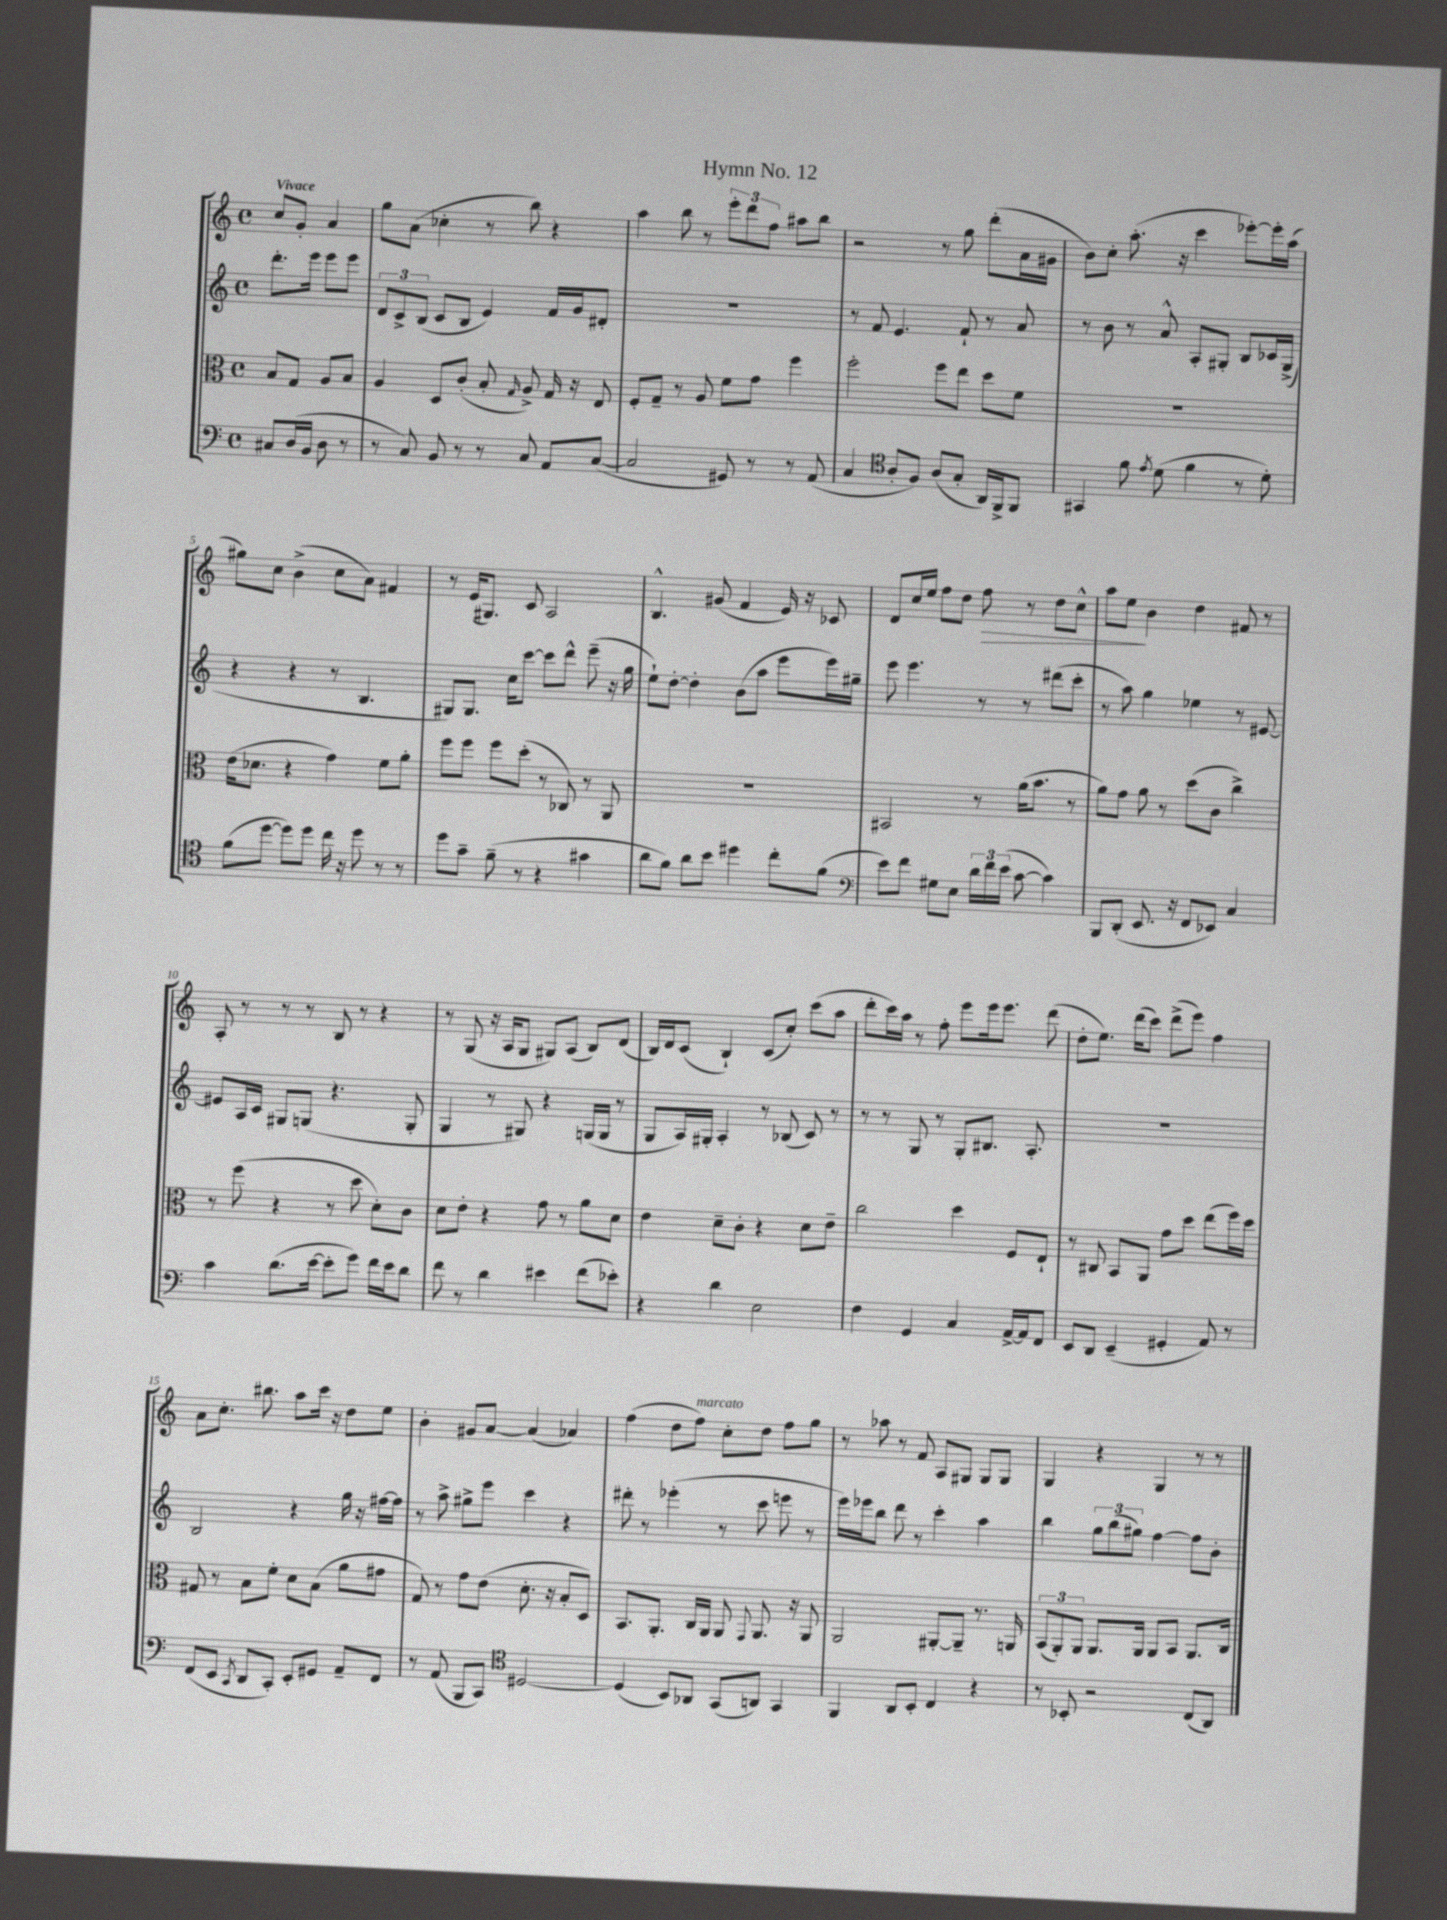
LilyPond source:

\header { title = "Hymn No. 12" }
<<
\new StaffGroup <<
\new Staff = "s0" {
    \clef treble \key c \major \defaultTimeSignature \time 4/4 \partial 2 \tempo "Vivace"
    \autoBeamOff c''8[ g'8]-. a'4 |
    g''8[ a'8]( ces''4-. r8 b''8) r4 |
    a''4 b''8 r8 \tuplet 3/2 { e'''8[-. d'''8 f''8] } ais''8[ b''8] |
    r2 r8 g''8 d'''8[-.( a'16 gis'16] |
    b'8[) c''8]-. a''8.-.( r16 c'''4 ees'''8[~-.) ees'''16-. a''16]( |
    gis''8[) c''8] b'4->( c''8[ a'8]) fis'4 |
    r8 e'16[( gis8.]) c'8 a2 |
    b4.-^ gis'8( f'4 e'16) r16 ces'8 |
    d'8[ c''16 e''16] f''8[ d''8] f''8\> r8 d''8[ c''8]-^ |
    a''8[ e''8]\! b'4 d''4 fis'8 r8 |
    a8-. r8 r8 r8 b8 r8 r4 |
    r8 g8( r16 a16[ g8] gis8[) a8]( b8[) d'8]( |
    b16[) d'16 c'8]( b4-!) c'8[( c''8]-.) c'''8[( a''8] |
    d'''8[-. c'''16) a''16] r8 f''8-. e'''8[ e'''16 e'''8.] d'''8( |
    d''8[-. e''8.]) d'''16[( c'''8]) d'''8[->( e'''8]) f''4 |
    a'8[ c''8.]-. bis''8. a''8[ c'''16] r16 d''8[ e''8] |
    b'4-. gis'8[ a'8]~ a'4( aes'4) |
    f''4( d''8[ f''8]^\markup { \italic "marcato" }) c''8[-. d''8] f''8[ g''8] |
    r8 aes''8 r8 f'8 a8[ gis8] gis8[ gis8] |
    g4 r4 g4 r8 r8 \bar "|." |
}
\new Staff = "s1" {
    \clef treble \key c \major \defaultTimeSignature \time 4/4 \partial 2
    \autoBeamOff d'''8.[-. e'''16] e'''8[ e'''8] |
    \tuplet 3/2 { d'8[ c'8-> b8]( } c'8[ b8] e'4) f'16[ g'16 dis'8]-. |
    R1 |
    r8 f'8 e'4. f'8-! r8 a'8 |
    r8 b'8 r8 a'8-^ a8[-. gis8]-. b8[ ces'16 gis16]->( |
    r4 r4 r8 b4. |
    gis8[) gis8.] c''16[ c'''8]~ c'''8[ d'''8]-^ e'''8--( r16 g''16 |
    e''8[-!) d''8]~-. d''4-. b'8[( a''8] e'''8[ e'''16) gis''16]-- |
    e'''8 e'''4. r8 r8 dis'''8[( c'''8]-. |
    r8 a''8) g''4 ees''4 r8 eis'8~ |
    eis'8[ a16 c'16] gis8[ g8]( r4. g8-. |
    g4 r8 gis8) r4 g16[( g16] r8 |
    g8[ a16) gis16]-. a4-. r8 bes8( c'8) r8 |
    r8 r8 g8 r8 g8[-. bis8.] a8.-. |
    r1 |
    b2 r4 g''16 r16 fis''16[~ fis''16] |
    r8 a''8-> gis''8[-> e'''8] c'''4 r4 |
    dis'''8-. r8 ees'''4-.( r8 c'''8 e'''8 r8 |
    e'''16[) ees'''16 b''8] d'''8 r8 c'''4-. a''4 |
    b''4 \tuplet 3/2 { g''8[ b''8( gis''8]) } f''4~ f''8[ b'8]-. \bar "|." |
}
\new Staff = "s2" {
    \clef alto \key c \major \defaultTimeSignature \time 4/4 \partial 2
    \autoBeamOff b8[ g8] a8[ b8] |
    a4 d8[ c'8]-.( b8-. \grace { g16 } a8->) g16 r16 e8 |
    f8[-. g8]-- r8 a8 f'8[ g'8] f''4 |
    f''2-. f''8[ e''8] d''8[ f'8] |
    R1 |
    e'16[( des'8.] r4 g'4) f'8[ a'8]-. |
    f''8[ f''8] f''8[ d''8]-.( r8 ces8) r8 a,8 |
    R1 |
    bis,2 r8 a'16[( b'8.] r8 |
    a'8[) g'8] a'8 r8 d''8[( c'8] c''4->) |
    r8 f''8( r4 r8 d''8 d'8[-.) c'8] |
    d'8[ e'8]-. r4 g'8 r8 a'8[ d'8] |
    e'4 d'8[-- c'8]-. r4 d'8[ e'8]-- |
    c''2 d''4 f8[ e8]-! |
    r8 cis8 b,8[ a,8] g'8[ d''8] e''8[( f''16) d''16] |
    gis8 r8 b8[ f'8]-. d'8[ b8]( a'8[ gis'8] |
    g8) r8 g'8[ e'8]( d'8.-. r16 b8[-. d8]) |
    b,8.[ a,8.]-. c16[ a,16] a,8 \appoggiatura { g,8 } a,8. r16 a,8 |
    a,2 ais,8[~-. ais,8]-- r8. a,16 |
    \tuplet 3/2 { b,8[( a,8-.) a,8] } a,8.[ a,16] a,8[ b,8] a,8.[ c16] \bar "|." |
}
\new Staff = "s3" {
    \clef bass \key c \major \defaultTimeSignature \time 4/4 \partial 2
    \autoBeamOff cis8[ d16( b,16] d8 r8 |
    r8 c8) b,8 r8 r8 c8 a,8[ c8]~( |
    c2 gis,8) r8 r8 a,8( |
    c4 \clef tenor a8[-. f8]) a8[( g8]-. a,16[) f,16-> f,8] |
    gis,4 f'8 \acciaccatura { e'8 } d'8( f'4 r8 d'8-.) |
    f'8[( d''8]~ d''8[) d''8] c''16 r16 d''8 r8 r8 |
    d''8[ g'8]-- f'8--( r8 r4 gis'4 |
    a'8[ f'8]) a'8[ b'8] dis''4 c''8[-. f'8]( |
    \clef bass e'8[) f'8] gis8[ e8] \tuplet 3/2 { d'16[ f'16 e'16]( } c'8~ c'4) |
    b,,8[ d,8]-.( e,8. r16 f,8[ ees,8]) c4 |
    c'4 d'8.[( e'16]~ e'8[-. g'8]) f'16[ e'16 d'8] |
    f'8 r8 d'4 eis'4 f'8[( ees'8]-.) |
    r4 d'4 e2 |
    f4 g,4 c4 a,16[~-> a,16 f,8] |
    e,8[ d,8] e,4--( gis,4-. a,8) r8 |
    f,8[( e,8] \acciaccatura { c,8 } d,8[ c,8]-.) e,8[-. gis,8] a,8[-- f,8] |
    r8 a,8( b,,8[ c,8]) \clef tenor dis2~ |
    dis4( b,8[) aes,8] g,8[( a,8]) g,4 |
    f,4 a,8[ b,8]-. c4 r4 |
    r8 bes,8-. r2 c8[( a,8]) \bar "|." |
}
>>
>>
